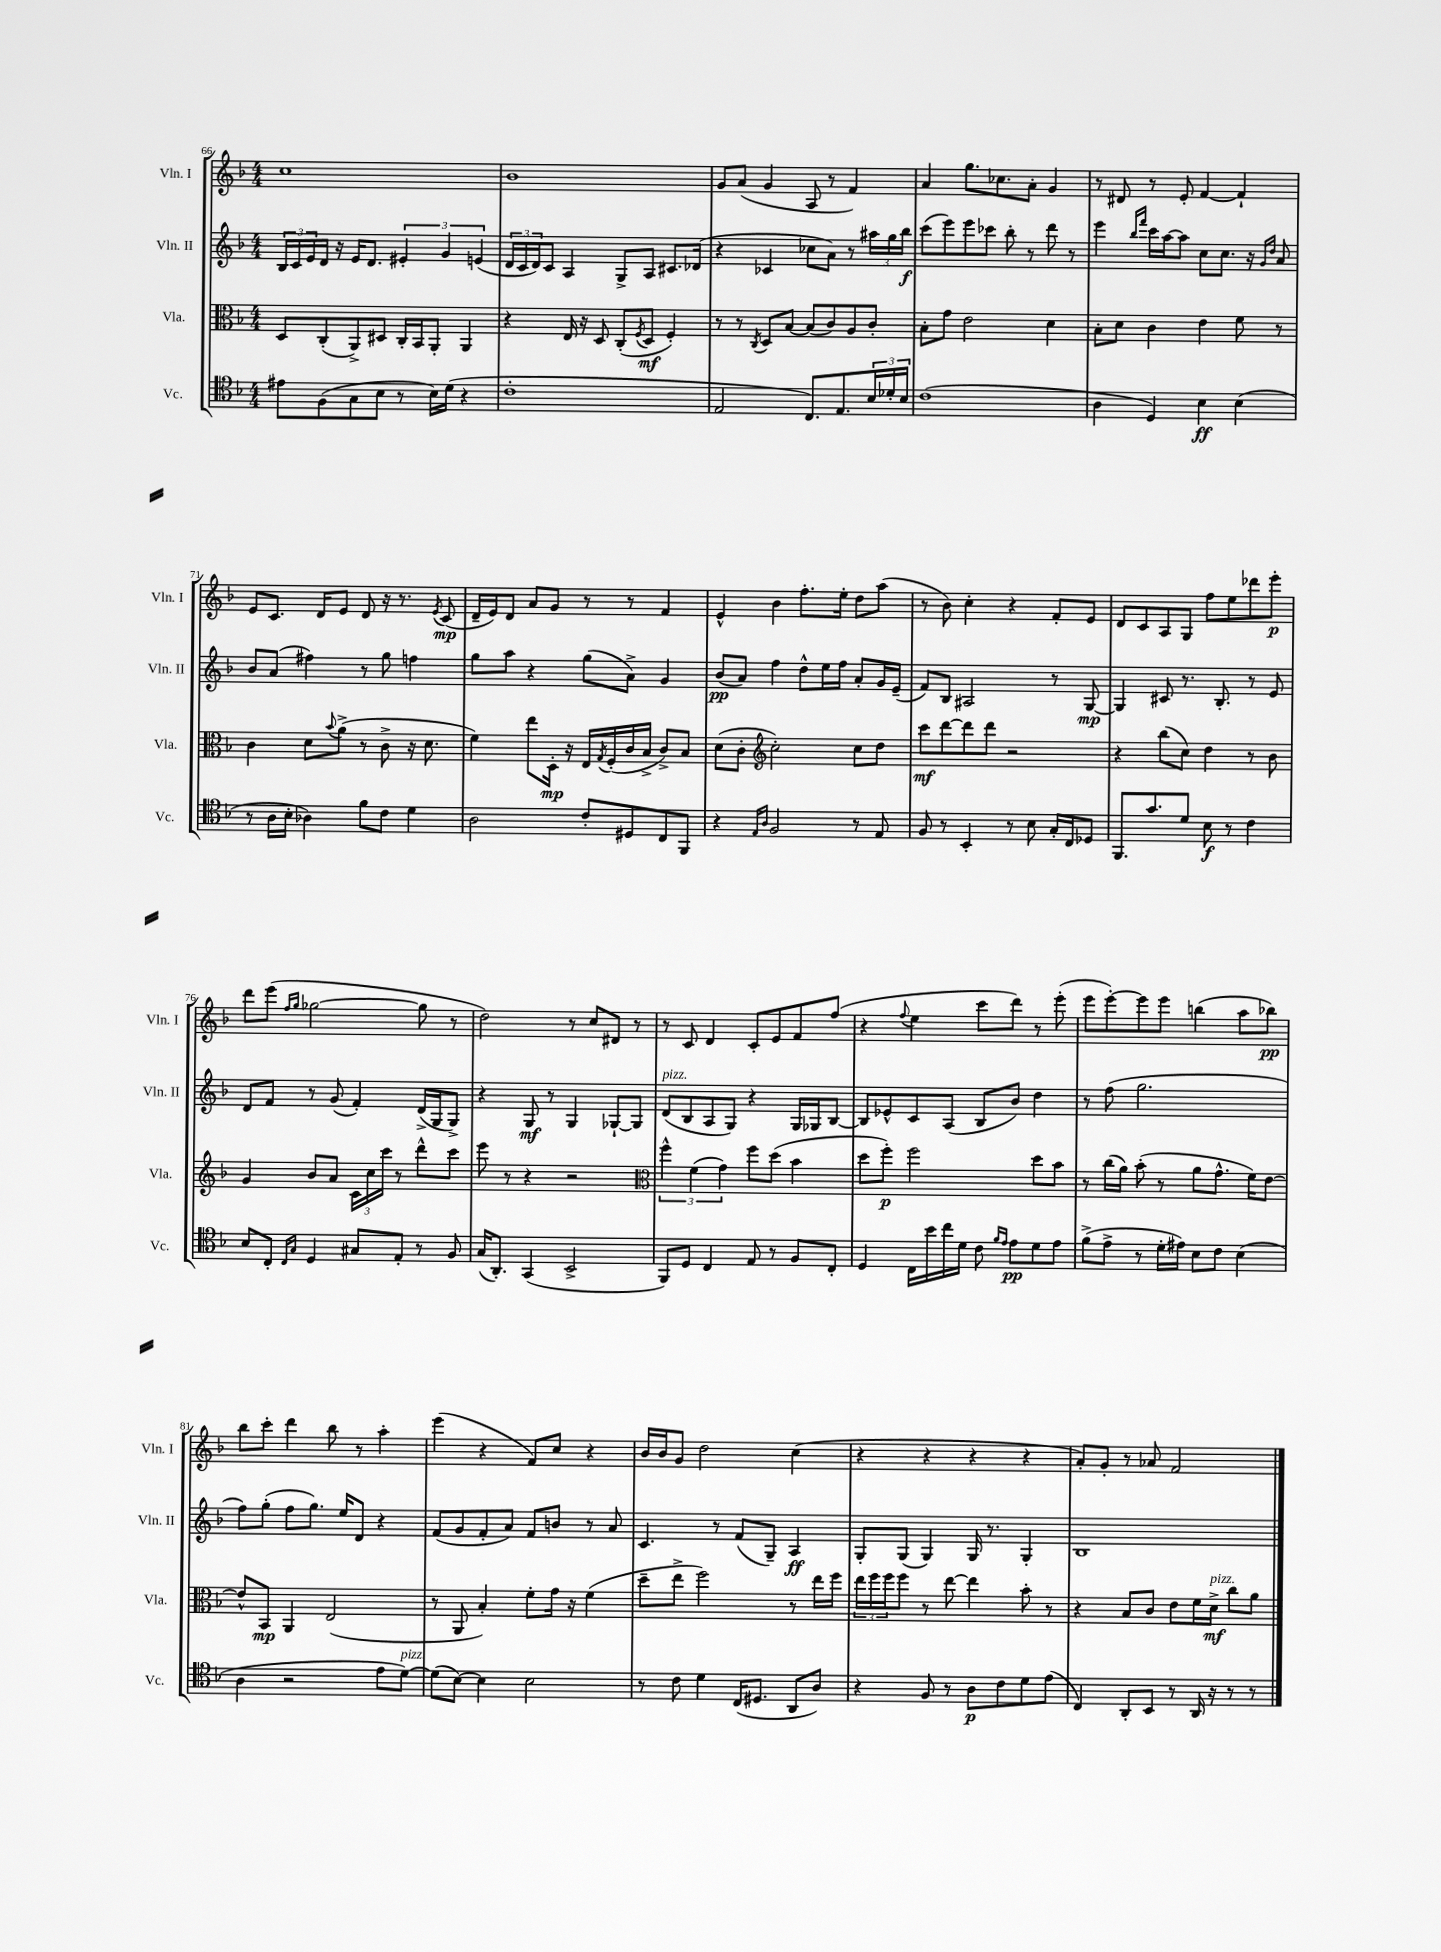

**kern	**dynam	**kern	**dynam	**kern	**dynam	**kern	**dynam
*part4	*part4	*part3	*part3	*part2	*part2	*part1	*part1
*staff4	*staff4	*staff3	*staff3	*staff2	*staff2	*staff1	*staff1
*I"Vc.	*	*I"Vla.	*	*I"Vln. II	*	*I"Vln. I	*
*I'Vc.	*	*I'Vla.	*	*I'Vln. II	*	*I'Vln. I	*
*clefC4	*	*clefC3	*	*clefG2	*	*clefG2	*
*k[b-]	*	*k[b-]	*	*k[b-]	*	*k[b-]	*
*M4/4	*	*M4/4	*	*M4/4	*	*M4/4	*
=66	=66	=66	=66	=66	=66	=66	=66
8e#X\L	.	8D/L	.	24B-/LL	.	1cc	.
.	.	.	.	24c/	.	.	.
.	.	.	.	24e/	.	.	.
(8F\	.	(8C'/	.	16d/JJ	.	.	.
.	.	.	.	16r	.	.	.
8G\	.	8AA^/)	.	16e/KL	.	.	.
.	.	.	.	8.d/J	.	.	.
8B-\J	.	8D#X/J	.	.	.	.	.
8r	.	16C'/LL	.	6e#X'/	.	.	.
.	.	16BB-/J	.	.	.	.	.
16B-\LL)	.	8AA'/J	.	.	.	.	.
.	.	.	.	6g/	.	.	.
(16d\JJ	.	.	.	.	.	.	.
4r	.	4AA/	.	.	.	.	.
.	.	.	.	(6en/	.	.	.
=67	=67	=67	=67	=67	=67	=67	=67
1c'	.	4r	.	24d/LL	.	1b-	.
.	.	.	.	24c/	.	.	.
.	.	.	.	24d/J)	.	.	.
.	.	.	.	8c/J	.	.	.
.	.	16E/	.	4A/	.	.	.
.	.	16r	.	.	.	.	.
.	.	8D/	.	.	.	.	.
.	.	(8C'/L	.	8G^/L	.	.	.
.	.	8qF/	.	.	.	.	.
.	.	8D/J	mf	8A/J	.	.	.
.	.	4F'/)	.	8.c#X/L	.	.	.
.	.	.	.	(16d-X/Jk	.	.	.
=68	=68	=68	=68	=68	=68	=68	=68
2E/	.	8r	.	4r	.	8g/L	.
.	.	8r	.	.	.	(8a/J	.
.	.	8qC/	.	.	.	.	.
.	.	8D/L	.	4c-X/	.	4g/	.
.	.	[8B-/J	.	.	.	.	.
8.C/L)	.	(8B-/L]	.	8cc-X\L	.	8A/	.
.	.	8c/)	.	8a\J)	.	8r	.
8.E/	.	.	.	.	.	.	.
.	.	8A/	.	8r	.	4f/)	.
24B-/L	.	8c'/J	.	24aa#X\LL	.	.	.
24d-X'/	.	.	.	24gg\	.	.	.
24B-/JJ	.	.	.	24bb-\JJ	f	.	.
=69	=69	=69	=69	=69	=69	=69	=69
(1c	.	8B-'\L	.	(8ccc\L	.	4a/	.
.	.	8g\J	.	8eee\)	.	.	.
.	.	2e\	.	8eee\	.	8.gg\L	.
.	.	.	.	8ccc-X\J	.	.	.
.	.	.	.	.	.	8.cc-X\	.
.	.	.	.	8bb-'\	.	.	.
.	.	.	.	8r	.	8a'\J	.
.	.	4d\	.	8ddd\	.	4g/	.
.	.	.	.	8r	.	.	.
=70	=70	=70	=70	=70	=70	=70	=70
4A\	.	8B-'\L	.	4eee\	.	8r	.
.	.	8d\J	.	.	.	8d#X/	.
.	.	.	.	16qqbb-/LL	.	.	.
.	.	.	.	16qqfff/JJ	.	.	.
4D/)	.	4c\	.	16ccc\LL	.	8r	.
.	.	.	.	[16aa\J	.	.	.
.	.	.	.	8aa\J]	.	8e'/	.
4B-\	ff	4e\	.	8cc\L	.	[4f/	.
.	.	.	.	8.cc\J	.	.	.
(4B-\	.	8f\	.	.	.	4f`/]	.
.	.	.	.	16r	.	.	.
.	.	.	.	16qqg/LL	.	.	.
.	.	.	.	16qqdd/JJ	.	.	.
.	.	8r	.	8a/	.	.	.
!!LO:LB:g=z
=71	=71	=71	=71	=71	=71	=71	=71
8r	.	4c\	.	8b-/L	.	8e/L	.
16A\LL	.	.	.	(8a/J	.	8.c/J	.
16B-'\JJ	.	.	.	.	.	.	.
4A-X\)	.	8d\L	.	4ff#X\)	.	.	.
.	.	.	.	.	.	16d/KL	.
.	.	8qqb-/	.	.	.	.	.
.	.	(8a^\J	.	.	.	8e/J	.
8f\L	.	8r	.	8r	.	8d/	.
8c\J	.	8c^\	.	8gg\	.	16r	.
.	.	.	.	.	.	8.r	.
4d\	.	16r	.	4ffn\	.	.	.
.	.	8.d\	.	.	.	.	.
.	.	.	.	.	.	8qe/	.
.	.	.	.	.	.	(8c/	mp
=72	=72	=72	=72	=72	=72	=72	=72
2A\	.	4f\)	.	8gg\L	.	16d~/LL	.
.	.	.	.	.	.	16e/J)	.
.	.	.	.	8aa\J	.	8d/J	.
.	.	8ee\L	.	4r	.	8a/L	.
.	.	16D'\Jk	mp	.	.	8g/J	.
.	.	16r	.	.	.	.	.
8c'/L	.	16E/LL	.	(8gg\L	.	8r	.
.	.	8qG/	.	.	.	.	.
.	.	(16F'/	.	.	.	.	.
8D#X/	.	16c/	.	8a^\J)	.	8r	.
.	.	16B-^/JJ	.	.	.	.	.
8C/	.	8c^/L)	.	4g/	.	4f/	.
8FF/J	.	8B-/J	.	.	.	.	.
=73	=73	=73	=73	=73	=73	=73	=73
4r	.	(8d\L	.	(8b-/L	pp	4e^^/	.
.	.	8c'\J	.	8a/J)	.	.	.
16qqE/LL	.	.	.	.	.	.	.
16qqA/JJ	.	.	.	.	.	.	.
*	*	*clefG2	*	*	*	*	*
2F/	.	2cc'\)	.	4ff\	.	4b-\	.
.	.	.	.	8dd^^\L	.	8.ff'\L	.
.	.	.	.	16ee\L	.	.	.
.	.	.	.	16ff\JJ	.	16ee'\Jk	.
8r	.	8cc\L	.	8a'/L	.	8dd\L	.
8E/	.	8dd\J	.	16g/L	.	(8aa\J	.
.	.	.	.	(16e~/JJ	.	.	.
=74	=74	=74	=74	=74	=74	=74	=74
8F/	.	8ccc\L	mf	8f/L)	.	8r	.
8r	.	[8ddd\	.	8B-/J	.	8b-\)	.
4BB-'/	.	8ddd\]	.	2A#X/	.	4cc'\	.
.	.	8ddd\J	.	.	.	.	.
8r	.	2r	.	.	.	4r	.
8B-\	.	.	.	.	.	.	.
16G'/LL	.	.	.	8r	.	8f'/L	.
16C/J	.	.	.	.	.	.	.
8D-X/J	.	.	.	[8G/	mp	8e/J	.
=75	=75	=75	=75	=75	=75	=75	=75
8.FF/L	.	4r	.	4G/]	.	8d/L	.
.	.	.	.	.	.	8c/	.
8.g/	.	.	.	.	.	.	.
.	.	(8bb-\L	.	8c#X/	.	8A/	.
8d/J	.	8cc\J)	.	8.r	.	8G/J	.
8B-\	f	4dd\	.	.	.	8ff\L	.
.	.	.	.	8.B-'/	.	.	.
8r	.	.	.	.	.	8ee\	.
4c\	.	8r	.	8r	.	8ddd-X\	.
.	.	8b-\	.	8e/	.	8eee'\J	p
!!LO:LB:g=z
=76	=76	=76	=76	=76	=76	=76	=76
8B-/L	.	4g/	.	8d/L	.	8ddd\L	.
8C'/J	.	.	.	8f/J	.	(8eee\J	.
16qqC/LL	.	.	.	.	.	16qqff/LL	.
16qqG/JJ	.	.	.	.	.	16qqgg/JJ	.
4D/	.	8b-/L	.	8r	.	[2gg-X\	.
.	.	8a/J	.	(8g/	.	.	.
8G#X/L	.	24c\LL	.	4f'/)	.	.	.
.	.	24cc\	.	.	.	.	.
.	.	24ccc\JJ	.	.	.	.	.
8E'/J	.	8r	.	.	.	.	.
8r	.	8ddd^^\L	.	(16d^/LL	.	8gg-\]	.
.	.	.	.	16G/J	.	.	.
8F/	.	8ccc\J	.	8G^/J)	.	8r	.
=77	=77	=77	=77	=77	=77	=77	=77
(16G/KL	.	8eee\	.	4r	.	2dd\)	.
8.AA'/J)	.	.	.	.	.	.	.
.	.	8r	.	.	.	.	.
(4GG/	.	4r	.	8G/	mf	.	.
.	.	.	.	8r	.	.	.
2BB-^/	.	2r	.	4G/	.	8r	.
.	.	.	.	.	.	8cc/L	.
.	.	.	.	[8G-X`/L	.	8d#X/J	.
.	.	.	.	8G-/J]	.	8r	.
=78	=78	=78	=78	=78	=78	=78	=78
*	*	*clefC3	*	*	*	*	*
!	!	!	!	!LO:TX:a:i:t=pizz.	!	!	!
8FF/L)	.	6ff^^\	.	(8d/L	.	8r	.
8D/J	.	.	.	8B-/	.	8c/	.
.	.	(6f\	.	.	.	.	.
4C/	.	.	.	8A/	.	4d/	.
.	.	6g\)	.	.	.	.	.
.	.	.	.	8G/J)	.	.	.
8E/	.	8ff\L	.	4r	.	8c'/L	.
8r	.	(8dd\J	.	.	.	8e/	.
8F/L	.	4b-\	.	16G/LL	.	8f/	.
.	.	.	.	16G-X/J	.	.	.
8C'/J	.	.	.	[8B-/J	.	(8ff/J	.
=79	=79	=79	=79	=79	=79	=79	=79
4D/	.	8dd\L	.	8B-/L]	.	4r	.
.	.	8ff'\J)	p	8e-X^^/	.	.	.
.	.	.	.	.	.	8qqff/	.
16C\LL	.	2ff\	.	8c/	.	4ee\	.
16b-\	.	.	.	.	.	.	.
16cc\	.	.	.	(8A/J	.	.	.
16d\JJ	.	.	.	.	.	.	.
8c\	.	.	.	8B-/L	.	8ccc\L	.
16qqf/LL	.	.	.	.	.	.	.
16qqe/JJ	.	.	.	.	.	.	.
8e\L	pp	.	.	8b-/J)	.	8ddd\J)	.
8d\	.	8dd\L	.	4dd\	.	8r	.
8e\J	.	8b-\J	.	.	.	(8eee'\	.
=80	=80	=80	=80	=80	=80	=80	=80
(8f^\L	.	8r	.	8r	.	8eee\L	.
8e^\J	.	(16cc\LL	.	(8ff\	.	[8eee'\)	.
.	.	16a\JJ)	.	.	.	.	.
8r	.	(8b-'\	.	2.gg\	.	8eee\]	.
16d'\LL	.	8r	.	.	.	8eee\J	.
16e#X\JJ)	.	.	.	.	.	.	.
8B-\L	.	8a\L	.	.	.	(4bbn\	.
8c\J	.	8.g^^\J	.	.	.	.	.
(4B-\	.	.	.	.	.	8aa\L	.
.	.	16f\KL)	.	.	.	.	.
.	.	[8e\J	.	.	.	8bb-X\J)	pp
!!LO:LB:g=z
=81	=81	=81	=81	=81	=81	=81	=81
4A\	.	8e^^/L]	.	8ff\L)	.	8bb-\L	.
.	.	8BB-/J	mp	(8gg'\J	.	8ccc'\J	.
2r	.	4AA/	.	8ff\L	.	4ddd\	.
.	.	.	.	8.gg\J)	.	.	.
.	.	(2E/	.	.	.	8bb-\	.
.	.	.	.	16ee/KL	.	.	.
.	.	.	.	8d/J	.	8r	.
8e\L	.	.	.	4r	.	4aa'\	.
!LO:TX:a:i:t=pizz.	!	!	!	!	!	!	!
[8d\J)	.	.	.	.	.	.	.
=82	=82	=82	=82	=82	=82	=82	=82
(8d\L]	.	8r	.	(8f/L	.	(4eee\	.
[8B-\J)	.	8AA/	.	8g/	.	.	.
4B-\]	.	4B-'/)	.	8f'/	.	4r	.
.	.	.	.	8a/J)	.	.	.
2B-\	.	8f'\L	.	8f/L	.	8f/L)	.
.	.	16g\Jk	.	8bn/J	.	8cc/J	.
.	.	16r	.	.	.	.	.
.	.	(4f\	.	8r	.	4r	.
.	.	.	.	8a/	.	.	.
=83	=83	=83	=83	=83	=83	=83	=83
8r	.	8dd~\L	.	4.c/	.	16b-/LL	.
.	.	.	.	.	.	16b-/J	.
8c\	.	8ee^\J	.	.	.	8g/J	.
4d\	.	2ff\)	.	.	.	2dd\	.
.	.	.	.	8r	.	.	.
(16C/KL	.	.	.	(8f/L	.	.	.
8.D#X/J	.	.	.	.	.	.	.
.	.	.	.	8G~/J)	.	.	.
8AA/L	.	8r	.	4A/	ff	(4cc\	.
8A/J)	.	16ee\LL	.	.	.	.	.
.	.	16ff\JJ	.	.	.	.	.
=84	=84	=84	=84	=84	=84	=84	=84
4r	.	24ee\LL	.	8G'/L	.	4r	.
.	.	24ff\	.	.	.	.	.
.	.	24ff\J	.	.	.	.	.
.	.	8ff\J	.	(8G/J	.	.	.
8F/	.	8r	.	4G/)	.	4r	.
8r	.	[8ee\	.	.	.	.	.
8A\L	p	4ee\]	.	16G/	.	4r	.
.	.	.	.	8.r	.	.	.
8c\	.	.	.	.	.	.	.
8d\	.	8b-'\	.	4G'/	.	4r	.
(8e\J	.	8r	.	.	.	.	.
=85	=85	=85	=85	=85	=85	=85	=85
4C/)	.	4r	.	1B-	.	8a'/L)	.
.	.	.	.	.	.	8g'/J	.
8AA'/L	.	8B-/L	.	.	.	8r	.
8BB-/J	.	8c/J	.	.	.	8a-X/	.
8r	.	8e\L	.	.	.	2f/	.
16AA/	.	16f\L	.	.	.	.	.
!	!	!LO:TX:a:i:t=pizz.	!	!	!	!	!
16r	.	16d^\JJ	mf	.	.	.	.
8r	.	8cc\L	.	.	.	.	.
8r	.	8a\J	.	.	.	.	.
==	==	==	==	==	==	==	==
*-	*-	*-	*-	*-	*-	*-	*-
